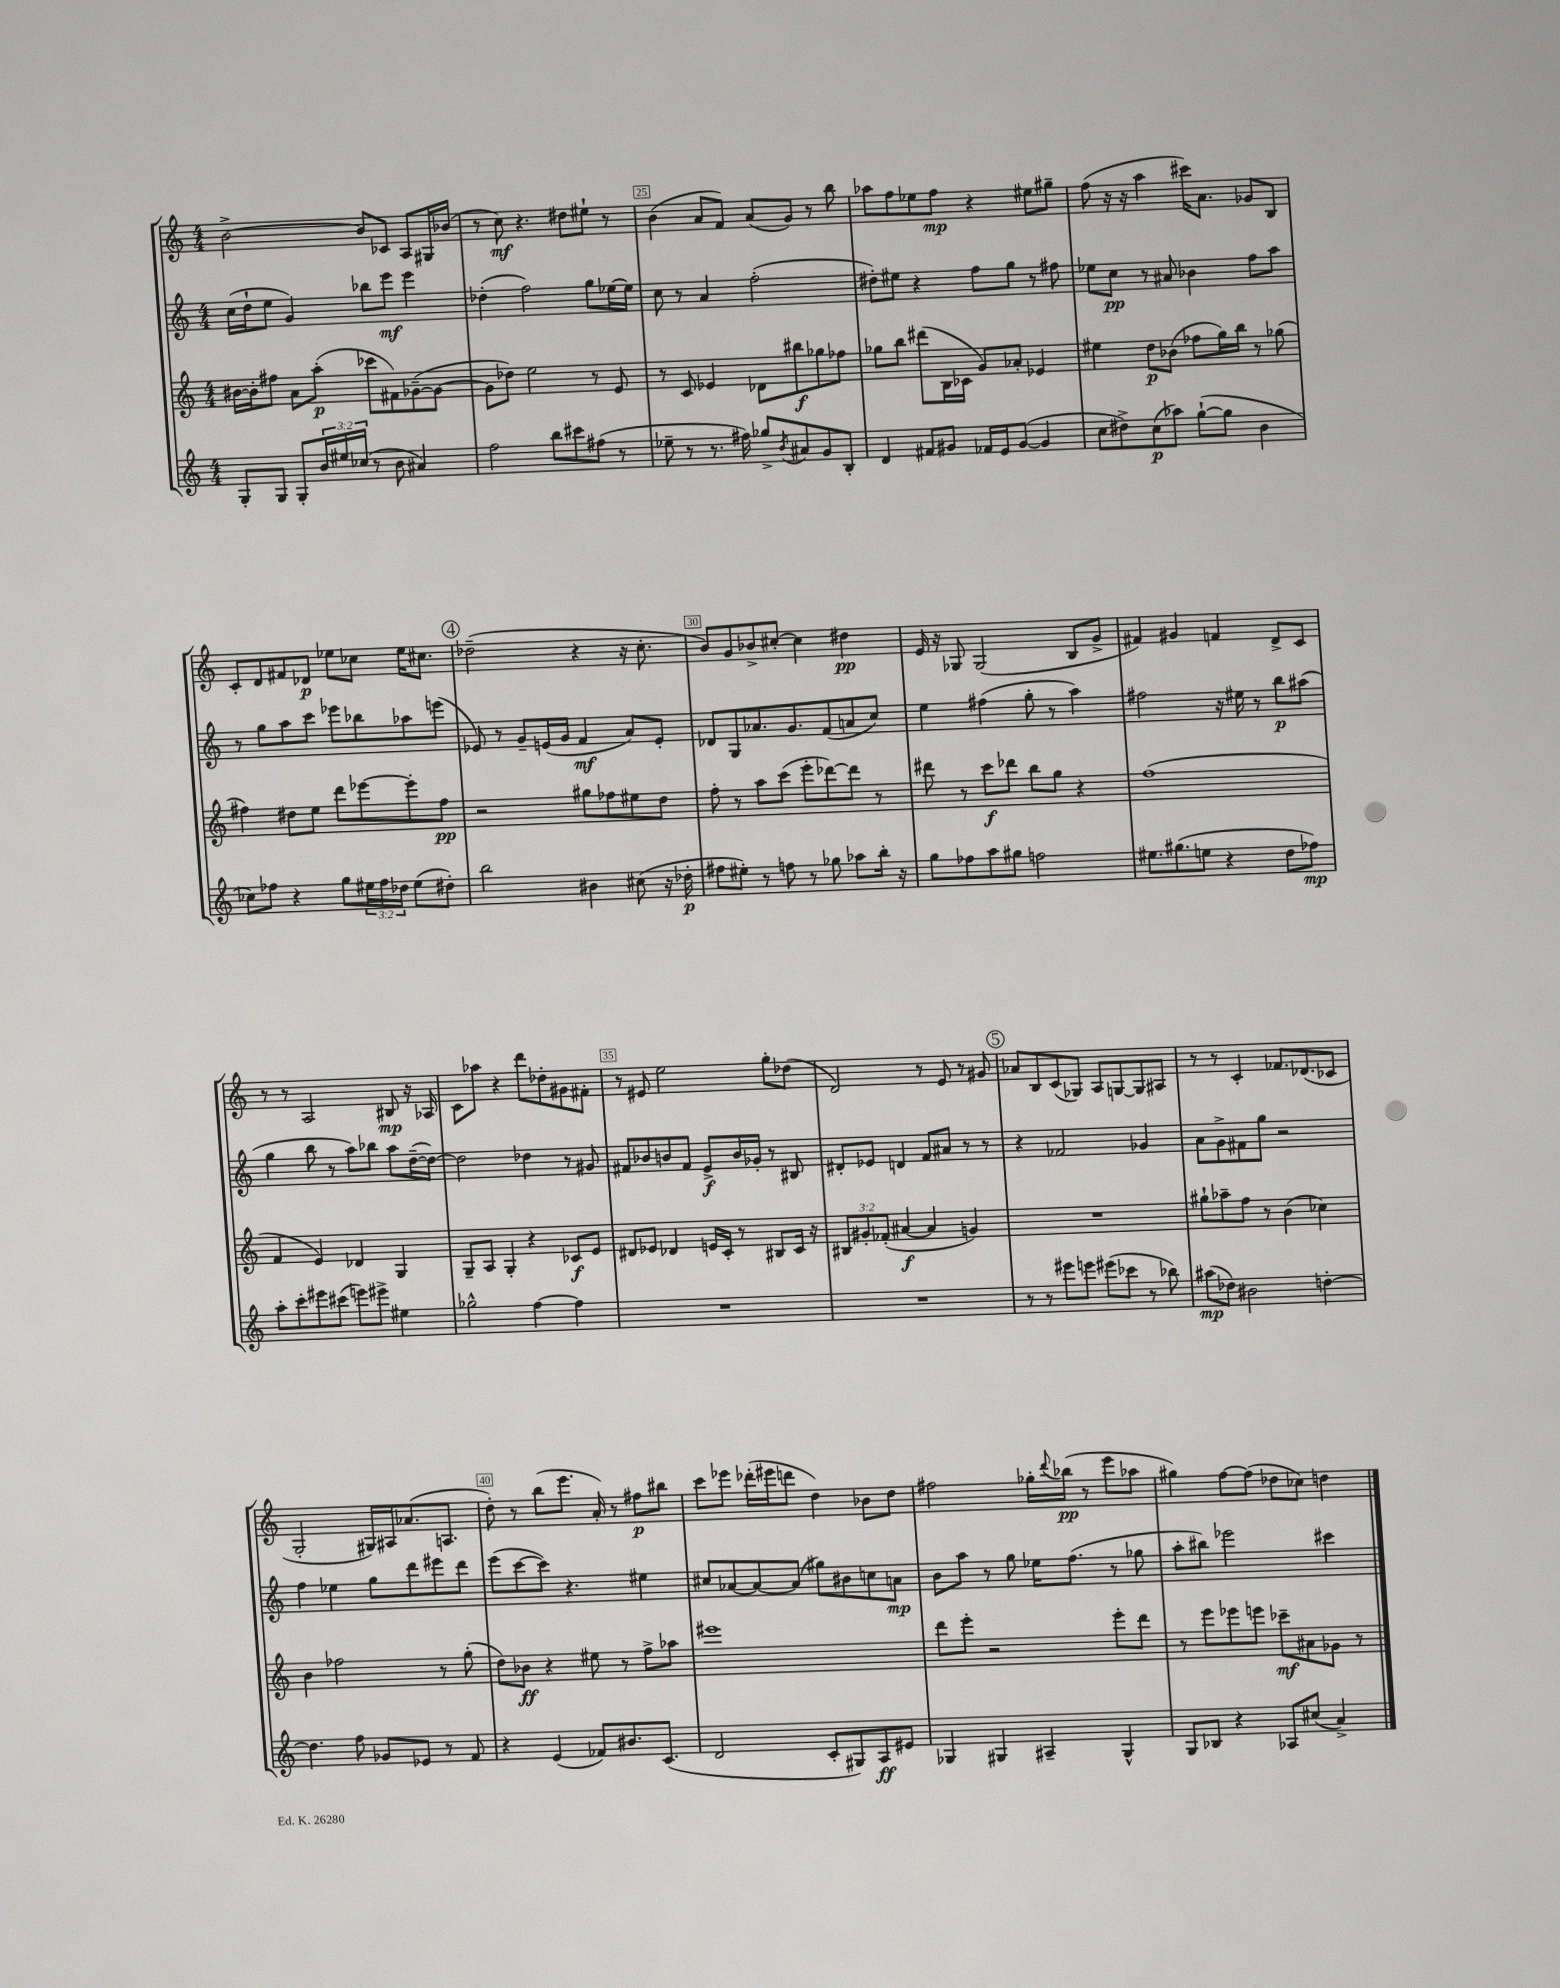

**kern	**dynam	**kern	**dynam	**kern	**dynam	**kern	**dynam
*part4	*part4	*part3	*part3	*part2	*part2	*part1	*part1
*staff4	*staff4	*staff3	*staff3	*staff2	*staff2	*staff1	*staff1
*clefG2	*	*clefG2	*	*clefG2	*	*clefG2	*
*k[]	*	*k[]	*	*k[]	*	*k[]	*
*M4/4	*	*M4/4	*	*M4/4	*	*M4/4	*
=23	=23	=23	=23	=23	=23	=23	=23
8G'/L	.	[16b#X\LL	.	(16cc\LL	.	[2b^\	.
.	.	16b#'\J]	.	16dd`\J	.	.	.
8G/J	.	8ff#X\J	.	8ee\J	.	.	.
8G'/L	.	8a\L	.	4g/)	.	.	.
24b/L	.	(8aa'\J	p	.	.	.	.
24ee#X/	.	.	.	.	.	.	.
(24cc-X/JJ	.	.	.	.	.	.	.
8r	.	8ccc-X\L	.	8bb-X\L	.	8b/L]	.
8b\	.	8f#X\)	.	8eee\J	mf	8c-X/J	.
4a#X/)	.	([8g-X~\	.	4eee\	.	8A/L	.
.	.	8g-\J_	.	.	.	16G#X/L	.
.	.	.	.	.	.	(16b-X/JJ	.
=24	=24	=24	=24	=24	=24	=24	=24
2ff\	.	8g-\L]	.	(4dd-X'\	.	8r	.
.	.	8dd-X\J)	.	.	.	8cc\)	mf
.	.	2ee\	.	2ff\)	.	4.r	.
8bb\L	.	.	.	.	.	.	.
8ccc#X\	.	.	.	.	.	8dd#X\L	.
(8ff#X\J	.	8r	.	8gg\L	.	8ee#X`\J	.
8r	.	8e/	.	[16ee-X\L	.	8r	.
.	.	.	.	16ee-\JJ]	.	.	.
=25	=25	=25	=25	=25	=25	=25	=25
8ee-X~\	.	8r	.	8cc\	.	(4b\	.
8r	.	8c/	.	8r	.	.	.
8.r	.	4e-X/	.	4a/	.	8a/L	.
.	.	.	.	.	.	8f/J)	.
16ff#X\)	.	.	.	.	.	.	.
8gg-X^/L	.	8d-X\L	.	(2ff'\	.	(8a/L	.
8qb/	.	.	.	.	.	.	.
8a#X/	.	8bb#X\	f	.	.	8g/J)	.
8g/	.	8gg-X\	.	.	.	8r	.
8B'/J	.	8ff-X\J	.	.	.	8bb\	.
=26	=26	=26	=26	=26	=26	=26	=26
4d/	.	8gg-X\L	.	8dd#X'\L)	.	8aa-X\L	.
.	.	8bb\J	.	8ee#X\J	.	8ff\	.
8f#X/L	.	(8ddd#X\L	.	4r	.	8ee-X\	.
8g#X/J	.	16B\L	.	.	.	8ff\J	mp
.	.	16c-X\JJ	.	.	.	.	.
16f-X/LL	.	8g/L)	.	8ff\L	.	4r	.
16e/J	.	.	.	.	.	.	.
([8g#/J	.	8a-X'/J	.	8gg\J	.	.	.
4g#/]	.	4e-X/	.	8r	.	8ee#X\L	.
.	.	.	.	8ff#X\	.	8gg#X~\J	.
=27	=27	=27	=27	=27	=27	=27	=27
8cc\L	.	4ee#X\	.	8ee-X\L	.	(8ff\	.
8dd#X^\)	.	.	.	8cc\J	pp	16r	.
.	.	.	.	.	.	16r	.
(8cc\	p	8dd\L	p	8r	.	4aa\	.
8aa-X\J)	.	(8b-X\J	.	8a#X/	.	.	.
([8gg`\L	.	8ff-X\L	.	4b-X\	.	16ccc#X\KL)	.
.	.	.	.	.	.	8.a\J	.
8gg\J]	.	16gg\L)	.	.	.	.	.
.	.	16bb\JJ	.	.	.	.	.
4b\	.	8r	.	8ff\L	.	8g-X/L	.
.	.	(8gg-X\	.	8aa\J	.	8B/J	.
!!LO:LB:g=z
=28	=28	=28	=28	=28	=28	=28	=28
8cc-X\L)	.	4ff#X\)	.	8r	.	8c'/L	.
8ff-X\J	.	.	.	8gg\L	.	8d/	.
4r	.	8dd#X\L	.	8aa\	.	8f#X/	.
.	.	8ee\J	.	8ccc\J	.	8d-X/J	p
8gg\L	.	8ddd\L	.	8eee-X\L	.	8ee-X\L	.
24ee#X\L	.	[8eee-X\	.	8bb-X\	.	8cc-X\J	.
24ff-\	.	.	.	.	.	.	.
24dd-X\JJ	.	.	.	.	.	.	.
(8ee#\L	.	8eee-'\]	.	8aa-X\	.	16ee-\KL	.
.	.	.	.	.	.	8.cc#X\J	.
8dd#X'\J)	.	8ff#\J	pp	(8eeen\J	.	.	.
!!LO:REH:place=s1:t=4
=29	=29	=29	=29	=29	=29	=29	=29
2bb\	.	2r	.	8e-X/)	.	(2dd-X~\	.
.	.	.	.	8r	.	.	.
.	.	.	.	8g~/L	.	.	.
.	.	.	.	(16en/L	.	.	.
.	.	.	.	16g/JJ	.	.	.
4b#X\	.	8gg#X\L	.	4f/	mf	4r	.
.	.	8ff-X\	.	.	.	.	.
(8cc#X\	.	8ee#X\	.	8a/L)	.	16r	.
.	.	.	.	.	.	8.cc'\	.
16r	.	8dd\J	.	8e'/J	.	.	.
16dd-X'\	p	.	.	.	.	.	.
=30	=30	=30	=30	=30	=30	=30	=30
8ff#X\L	.	8ff'\	.	8d-X/L	.	8b/L)	.
8ee#X'\J)	.	8r	.	8G/	.	8g/	.
8r	.	8aa\L	.	8.a-X/	.	8b-X^/	.
8ffn\	.	(8ccc\J	.	.	.	[8cc#X'/J	.
.	.	.	.	8.g/	.	.	.
8r	.	8eee'\L	.	.	.	4cc#\]	.
8gg-X\	.	[8ddd-X\)	.	(8f/	.	.	.
8aa-X\L	.	8ddd-\J]	.	8an/	.	4dd#X\	pp
16bb'\Jk	.	8r	.	8cc/J)	.	.	.
16r	.	.	.	.	.	.	.
=31	=31	=31	=31	=31	=31	=31	=31
8gg\L	.	8ddd#X\	.	4ee\	.	16e/	.
.	.	.	.	.	.	16r	.
8ff-X\	.	8r	.	.	.	8G-X/	.
8aa\	.	8ccc\L	f	(4ff#X\	.	(2G-/	.
8gg#X\J	.	8ddd-X\J	.	.	.	.	.
2ffn\	.	8bb\L	.	8gg'\	.	.	.
.	.	8gg\J	.	8r	.	.	.
.	.	4r	.	4aa\)	.	8B/L	.
.	.	.	.	.	.	8g^/J	.
=32	=32	=32	=32	=32	=32	=32	=32
8.ee#X\L	.	(1ff	.	2ff#X\	.	4f#X/)	.
(8.gg#X\	.	.	.	.	.	.	.
.	.	.	.	.	.	4g#X/	.
8een\J	.	.	.	.	.	.	.
4r	.	.	.	16r	.	4fn/	.
.	.	.	.	16ee#X\	.	.	.
.	.	.	.	8r	.	.	.
8dd\L	.	.	.	8bb\L	p	8d^/L	.
8ff-X\J)	mp	.	.	(8aa#X\J	.	8c/J	.
!!LO:LB:g=z
=33	=33	=33	=33	=33	=33	=33	=33
8aa'\L	.	4f/	.	4gg\	.	8r	.
8ccc'\	.	.	.	.	.	8r	.
8eee#X\	.	4e/)	.	8bb\	.	2A/	.
(8ccc#X\J	.	.	.	8r	.	.	.
8eeen\L)	.	4d-X/	.	8aa\L)	.	.	.
8eee#X^\J	.	.	.	8bb-X\J	.	.	.
4ee#X\	.	4G/	.	8aa\L	.	8B#X/	mp
.	.	.	.	([16dd~\L	.	16r	.
.	.	.	.	16dd\JJ_)	.	16A-X/	.
=34	=34	=34	=34	=34	=34	=34	=34
2gg-X^^\	.	8G~/L	.	2dd\]	.	8c\L	.
.	.	8A/J	.	.	.	8aa-X\J	.
.	.	4G'/	.	.	.	4r	.
[4ff\	.	4r	.	4dd-X\	.	8ddd\L	.
.	.	.	.	.	.	8dd-X'\	.
4ff\]	.	8c-X/L	f	8r	.	8g#X\	.
.	.	8e/J	.	8g#X/	.	8f#X'\J	.
=35	=35	=35	=35	=35	=35	=35	=35
1r	.	8d#X/L	.	8f#X/L	.	8r	.
.	.	8e-X/J	.	8b-X/	.	8e#X/	.
.	.	4d-X/	.	8bn/	.	2ee\	.
.	.	.	.	8f#/J	.	.	.
.	.	16en/LL	.	8e^/L	f	.	.
.	.	16c'/JJ	.	.	.	.	.
.	.	8r	.	16b/L	.	.	.
.	.	.	.	16g-X'/JJ	.	.	.
.	.	8B#X/L	.	8r	.	8gg'\L	.
.	.	16c/Jk	.	8B#X/	.	(8dd-X\J	.
.	.	16r	.	.	.	.	.
=36	=36	=36	=36	=36	=36	=36	=36
1r	.	12B#X/L	.	8d#X'/L	.	2d/)	.
.	.	12g#X'/	.	.	.	.	.
.	.	.	.	8e-X/J	.	.	.
.	.	(12f-X'/J	.	.	.	.	.
.	.	[4a#X/	f	4dn/	.	.	.
.	.	4a#/]	.	8f/L	.	8r	.
.	.	.	.	8a#X/J	.	8e/	.
.	.	4gn/)	.	8r	.	8r	.
.	.	.	.	8r	.	8g#X/	.
!!LO:REH:place=s1:t=5
=37	=37	=37	=37	=37	=37	=37	=37
8r	.	1r	.	4r	.	8a-X/L	.
8r	.	.	.	.	.	8B/	.
8eee#X\L	.	.	.	2f-X/	.	(8c/	.
8eeen\J	.	.	.	.	.	8G-X/J)	.
(8eee#X\L	.	.	.	.	.	8A/L	.
8ccc-X\J	.	.	.	.	.	[8Gn/	.
8r	.	.	.	4g-X/	.	8G/]	.
8bb-X\)	.	.	.	.	.	8A#X/J	.
=38	=38	=38	=38	=38	=38	=38	=38
(8aa#X\L	mp	8gg#X`\L	.	8a\L	.	8r	.
8dd-X\J)	.	8aa-X~\	.	8g^\	.	8r	.
2b#X\	.	8ff\J	.	8f#X\	.	4c'/	.
.	.	8r	.	8gg\J	.	.	.
.	.	(4b\	.	2r	.	8.f-X/L	.
.	.	.	.	.	.	(8.d-X/	.
[4ddn'\	.	4cc-X\)	.	.	.	.	.
.	.	.	.	.	.	8c-X/J	.
!!LO:LB:g=z
=39	=39	=39	=39	=39	=39	=39	=39
4.dd\]	.	4b\	.	4ff\	.	2G'/	.
.	.	2ff-X\	.	4ee-X\	.	.	.
8ff\	.	.	.	.	.	.	.
8g-X/L	.	.	.	8gg\L	.	16G#X/LL)	.
.	.	.	.	.	.	16A#X/J	.
8e-X/J	.	.	.	8ddd\	.	(8.a-X/	.
8r	.	8r	.	8eee#X\	.	.	.
.	.	.	.	.	.	8.An/J	.
8f/	.	(8gg'\	.	8ddd\J	.	.	.
=40	=40	=40	=40	=40	=40	=40	=40
4r	.	8dd\L)	.	(8eee\L	.	8dd'\)	.
.	.	8b-X\J	ff	[8ccc\	.	8r	.
(4e/	.	4r	.	8ccc\J])	.	(8bb\L	.
.	.	.	.	4.r	.	8.eee\J	.
8f-X/L)	.	8ee#X\	.	.	.	.	.
.	.	.	.	.	.	16a'/)	.
8.b#X/	.	8r	.	.	.	8r	.
.	.	8ff^\L	.	4ee#X\	.	8ff#X\L	p
(8.c/J	.	.	.	.	.	.	.
.	.	8aa-X\J	.	.	.	8bb#X\J	.
=41	=41	=41	=41	=41	=41	=41	=41
2d/	.	1eee#X	.	8cc#X/L	.	8ccc\L	.
.	.	.	.	[8a-X/	.	8eee-X\J	.
.	.	.	.	8a-/_	.	(16ddd-X'\LL	.
.	.	.	.	.	.	16eee#X\J	.
.	.	.	.	(8a-/J]	.	8dddn\J	.
8c'/L	.	.	.	8gg#X\L)	.	4dd\)	.
8G#X/)	.	.	.	8b#X\	.	.	.
8A/	ff	.	.	8ccn\	.	8b-X\L	.
8e#X/J	.	.	.	8an\J	mp	8dd\J	.
=42	=42	=42	=42	=42	=42	=42	=42
4G-X/	.	8ddd\L	.	8b\L	.	2ff#X\	.
.	.	8eee'\J	.	8aa\J	.	.	.
4G#X/	.	2r	.	8r	.	.	.
.	.	.	.	8gg\	.	.	.
4A#X~/	.	.	.	16ee-X\KL	.	16gg-X'\LL	.
.	.	.	.	.	.	8qqddd/	.
.	.	.	.	(8.ff\J	.	(16bb-X\JJ	pp
.	.	.	.	.	.	8r	.
4G#^^/	.	8eee'\L	.	8r	.	8eee\L	.
.	.	8ddd\J	.	8gg-X\	.	8aa-X\J	.
=43	=43	=43	=43	=43	=43	=43	=43
8G/L	.	8r	.	8aa'\L	.	4gg#X\)	.
8B-X/J	.	8eee\L	.	8bb#X\J)	.	.	.
4r	.	8eee-X\	.	2eee-X\	.	[8ff\L	.
.	.	8eeen\J	.	.	.	(8ff\J]	.
8A-X/L	.	8ccc-X~\L	mf	.	.	8dd-X\L	.
(8cc#X/J	.	8a#X\	.	.	.	8cc-X\J)	.
4a^/)	.	8g-X\J	.	4ccc#X\	.	4ddn\	.
.	.	8r	.	.	.	.	.
==	==	==	==	==	==	==	==
*-	*-	*-	*-	*-	*-	*-	*-
